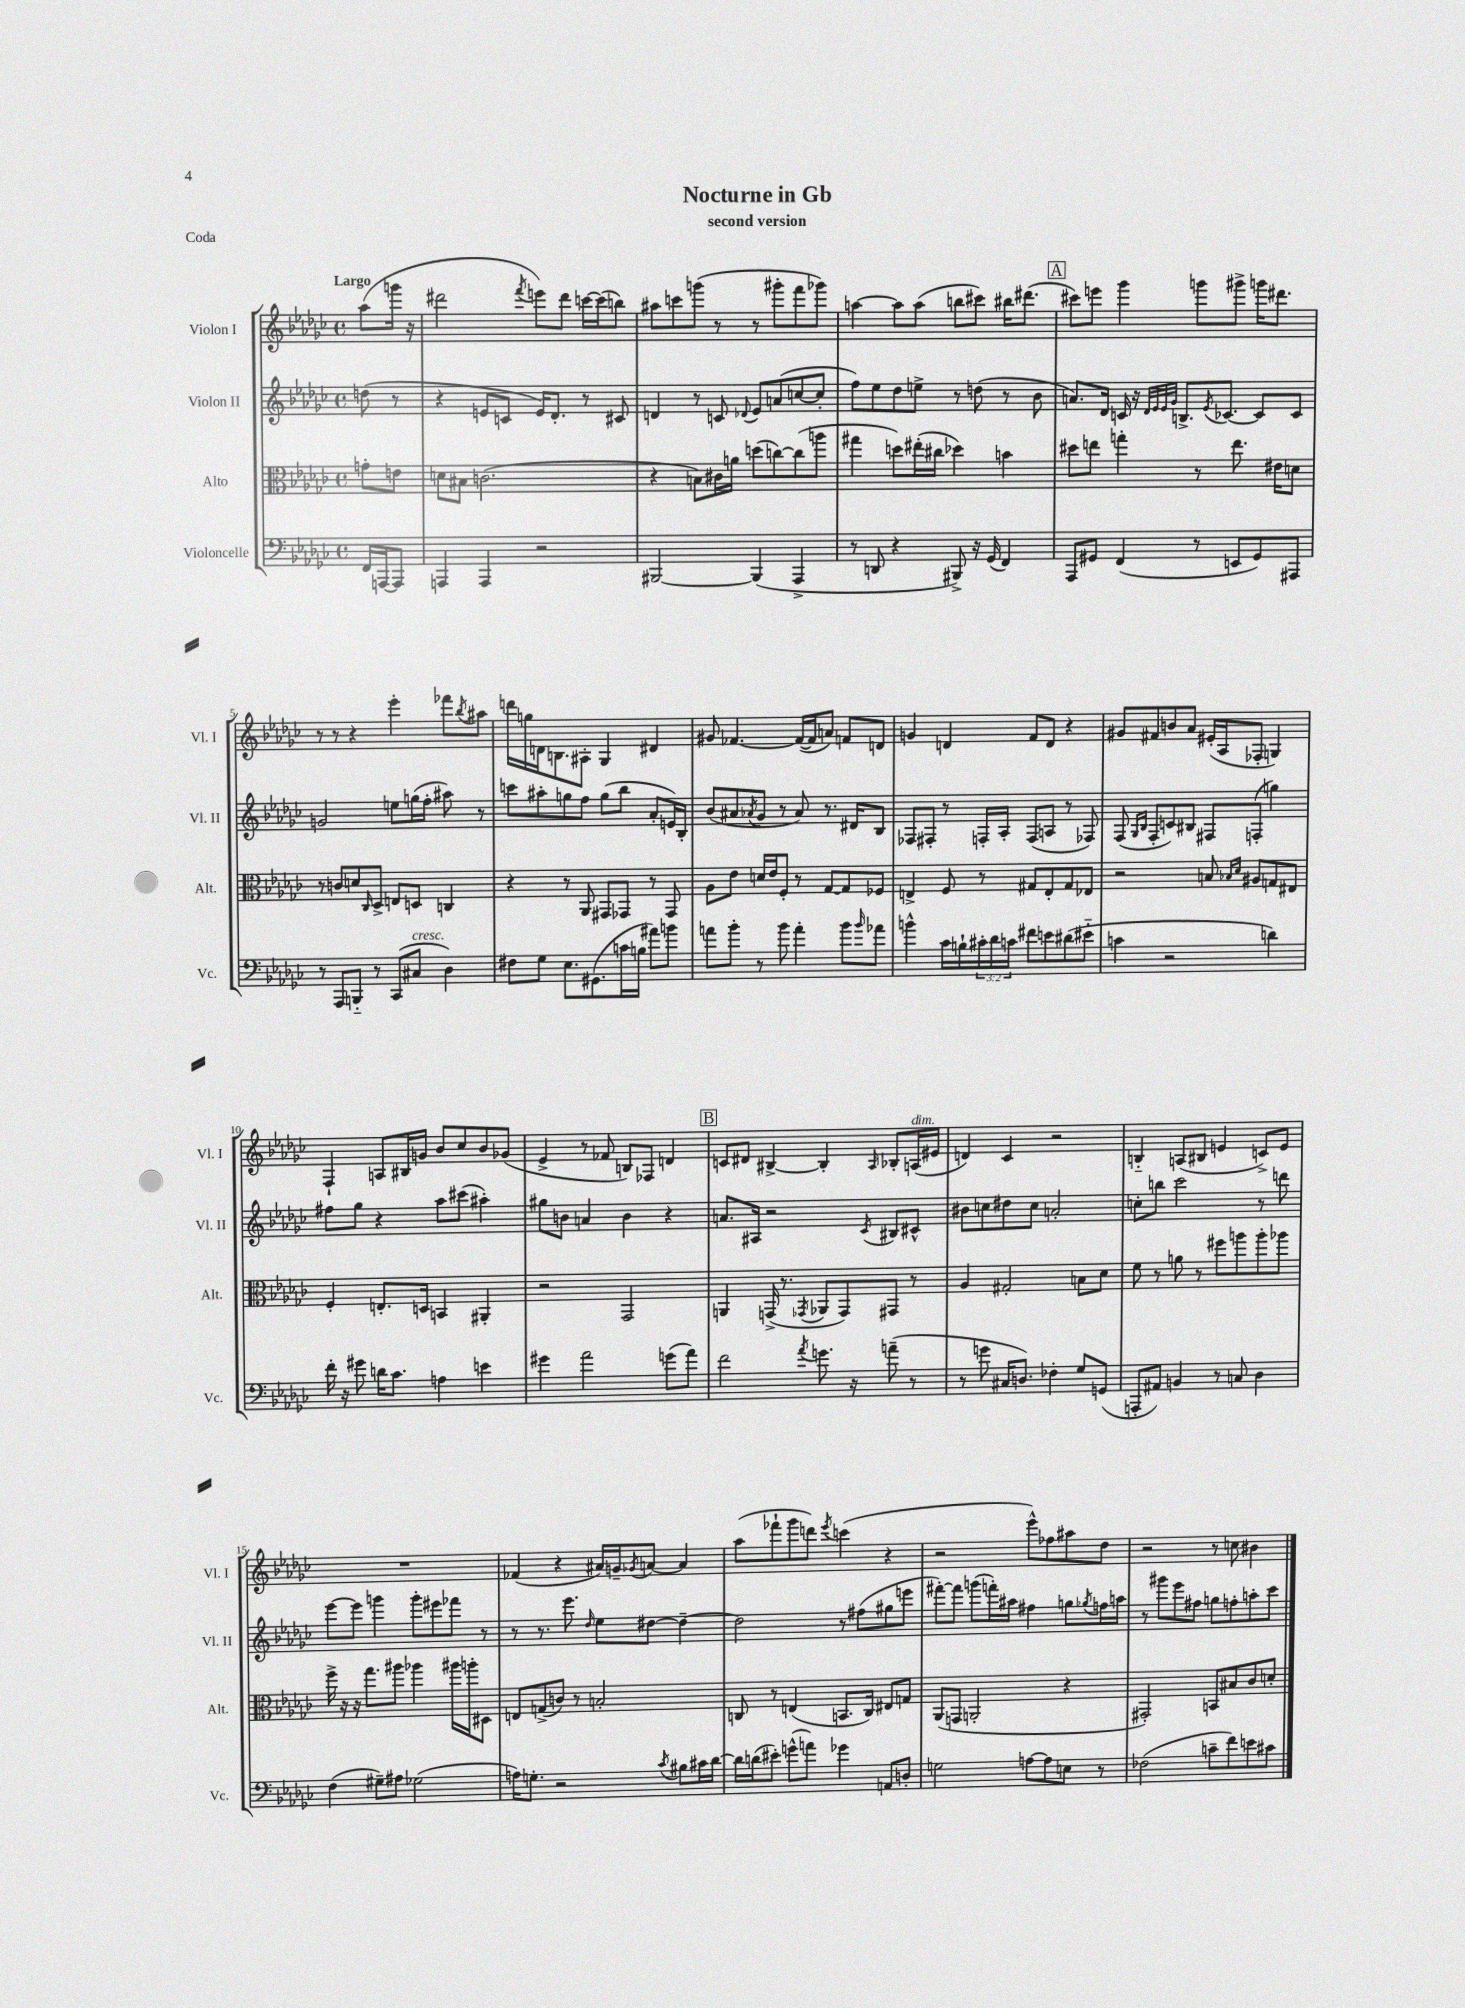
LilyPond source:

\header { title = "Nocturne in Gb" subtitle = "second version" piece = "Coda" }
<<
\new StaffGroup <<
\new Staff = "s0" \with { instrumentName = "Violon I" shortInstrumentName = "Vl. I" } {
    \clef treble \key ges \major \defaultTimeSignature \time 4/4 \partial 4 \tempo "Largo"
    aes''8( g'''16 r16 |
    dis'''2 \acciaccatura { f'''8 } e'''8) dis'''8 c'''16~ c'''16( b''8) |
    ais''8 c'''8 g'''8( r8 r8 gis'''8-. f'''8 ges'''8) |
    a''4~ a''8 a''8( b''8 cis'''8) bis''16 dis'''8.( |
    \mark \markup { \box "A" } cis'''8) e'''8 ges'''4 g'''8 gis'''8-> g'''16 dis'''8. |
    r8 r8 r4 ees'''4-. fes'''8 \acciaccatura { bes''8 } ais''8 |
    d'''16 g''16 d'16 b8. ais8-. ges4 dis'4 |
    gis'8 fes'4.~ fes'16~( fes'16 a'8) f'8 d'8 |
    g'4 d'4 f'8 d'8 r4 |
    gis'8 fis'8 b'8 aes'8 eis'16-.( aes16 fes8-. g4) |
    f4-! a8 bis16 g'16 bes'8 ces''8 bes'8 ges'8( |
    ees'4-> r8 fes'8 b8) fes8 d'4 |
    \mark \markup { \box "B" } c'8 dis'8 bis4~-> bis4-. \grace { aes16 } bes8-. a16^\markup { \italic "dim." }( eis'16 |
    d'4) ces'4 r2 |
    b4-_ a8( bis8 e'4 c'8->) e'8 |
    R1 |
    fes'4( r4 ais'16) g'16-- \acciaccatura { ges'8 } a'8~ a'4 |
    aes''8( fes'''8-! ges'''8 d'''8) \acciaccatura { ees'''8 } c'''4( r4 |
    r2 ees'''8-^) fes''8 ais''8 des''8 |
    r2 r8 c''8 bis'4 \bar "|." |
}
\new Staff = "s1" \with { instrumentName = "Violon II" shortInstrumentName = "Vl. II" } {
    \clef treble \key ges \major \defaultTimeSignature \time 4/4 \partial 4
    d''8( r8 |
    r4 e'8 c'8 e'16) des'8.-. r8 cis'8 |
    d'4 r8 c'8 \appoggiatura { des'8 } ees'8 a'8( c''8~ c''8-. |
    f''8) ees''8 des''8 e''8-> r8 d''8( r8 bes'8 |
    \mark \markup { \box "A" } a'8.) des'16 c'16 r16 \grace { des'32 ees'32 ees'32 ges'32 } b8.-> \acciaccatura { ees'8 } ces'8.~ ces'8 ces'8 |
    g'2 e''8 g''16( f''16-. ais''8) r8 |
    c'''8 ais''8-. g''8 f''8 g''8( bes''8 aes'8-. e'16) bes16-. |
    bes'8( ais'8 \acciaccatura { aes'8 } ges'8 r8 aes'8) r8. dis'16 bes8 |
    fes8 fis8-. r8 f16-. aes16-. f8( a8 r8 fes8) |
    f8( \grace { ges16 bes16 } f8-. c'8) bis8 fis8 f8-.( g''4) |
    fis''8 ges''8 r4 aes''8 cis'''8( ais''4-.) |
    gis''8 b'8 a'4 b'4 r4 |
    \mark \markup { \box "B" } a'8. ais16 r2 \acciaccatura { ces'8 } bis8 cis'8-^ |
    bis'8 c''8 dis''8 c''8 a'2-. |
    c''8-. b''8 ces'''2 r8 d'''8 |
    ees'''8~ ees'''8 g'''4 g'''8-. eis'''8 fes'''8 r8 |
    r8 r8. ees'''8. \grace { des''16 } ees''8 dis''8~ dis''4~-- |
    dis''2 r8 fis''8( gis''8 e'''8 |
    fis'''8~-.) fis'''8 g'''8( f'''16-.) ais''16 fis''4 g''8 \acciaccatura { ges''8 } f''16 a''16 |
    r8 gis'''8 ees'''8 fis''8 g''8 f''8-. a''8-. ces'''8 \bar "|." |
}
\new Staff = "s2" \with { instrumentName = "Alto" shortInstrumentName = "Alt." } {
    \clef alto \key ges \major \defaultTimeSignature \time 4/4 \partial 4
    g'8-. e'8 |
    d'8 bis8 c'2.( |
    r4 b8) cis'16 a'16 d''8( c''8~) c''8( a''8 |
    gis''4 d''8) eis''16-.( cis''16 des''4) b'4 |
    \mark \markup { \box "A" } dis''8 e''8 g''4-. r8 e''8. eis'16 d'8 |
    r8 c'8 d'8 \grace { ces16 } des8-> e8 d8 c4 |
    r4 r8 aes,8 gis,8 ges,8 r8 ges,8 |
    aes8 ees'8 d'16 ees'16 f8-. r8 ges8~ ges8 fes8 |
    e4-> f8 r8 gis8 e8-. gis8 ees8 |
    r2 b8 \grace { bes16 des'16 } ais8 g8 eis8 |
    f4-. e8.-. d16 b,4 ais,4-. |
    r2 ges,2 |
    \mark \markup { \box "B" } a,4 g,16->( r8. \acciaccatura { ges,8 } aes,8 ges,8) gis,8 r8 |
    aes4 gis2-. b8 des'8 |
    f'8 r8 a'8 r8 fis''8 a''8 a''8-. aes''8 |
    f''16-> r16 r16 ges''8. ais''8 aes''4 ais''16 a''16-. dis8 |
    e8 g8->( c'8) r8 b2-. |
    c8 r8 e4( b,8. c16) eis8 g8 |
    aes,8( g,8 a,2-. r4 |
    gis,2-.) b,8 bis8 ces'8 d'8-. \bar "|." |
}
\new Staff = "s3" \with { instrumentName = "Violoncelle" shortInstrumentName = "Vc." } {
    \clef bass \key ges \major \defaultTimeSignature \time 4/4 \override Staff.TupletNumber.text = #tuplet-number::calc-fraction-text \partial 4
    f,16 a,,16~ a,,8 |
    a,,4 a,,4 r2 |
    bis,,2~ bis,,4( aes,,4-> |
    r8 d,8 r4 bis,,8->) r16 ges,16( f,4) |
    \mark \markup { \box "A" } aes,,8 gis,8 f,4( r8 e,8 gis,8) ais,,8 |
    r8 aes,,8 b,,8-_ r8 ces,8( cis8^\markup { \italic "cresc." } des4) |
    fis8 ges8 ees8. gis,8.( c'16 b16 ais'8) b'8 |
    a'8 bes'8-. r8 bes'8 a'4-. bes'8 \grace { bes'16 } aes'8 |
    b'4-^ ces'16 b16-! \tuplet 3/2 { cis'16-. des'16 c'16 } fis'8 e'8 dis'8( eis'8-_ |
    c'4 r2 d'4) |
    f'16-. r16 gis'8 d'16 ces'8. a4 e'4 |
    gis'4 aes'2 g'8( aes'8) |
    \mark \markup { \box "B" } f'2 \acciaccatura { aes'8 } g'8. r16 a'8--( r8 |
    r8 g'8 cis16 d8.) fes4-. ges8 g,8( |
    a,,8-. ais,8) b,4 r8 c8 des4 |
    f4( gis8--) ais8 ges2( |
    a16) g8.-. r2 \acciaccatura { ces'8 } bis8 cis'16 des'16~ |
    des'16 d'16( eis'8-.) g'8-^( a'8) ges'4 a,8 d8-. |
    g2 a8~ a8 e8 r8 |
    fes2( c'8-- f'8) e'8 cis'8 \bar "|." |
}
>>
>>
